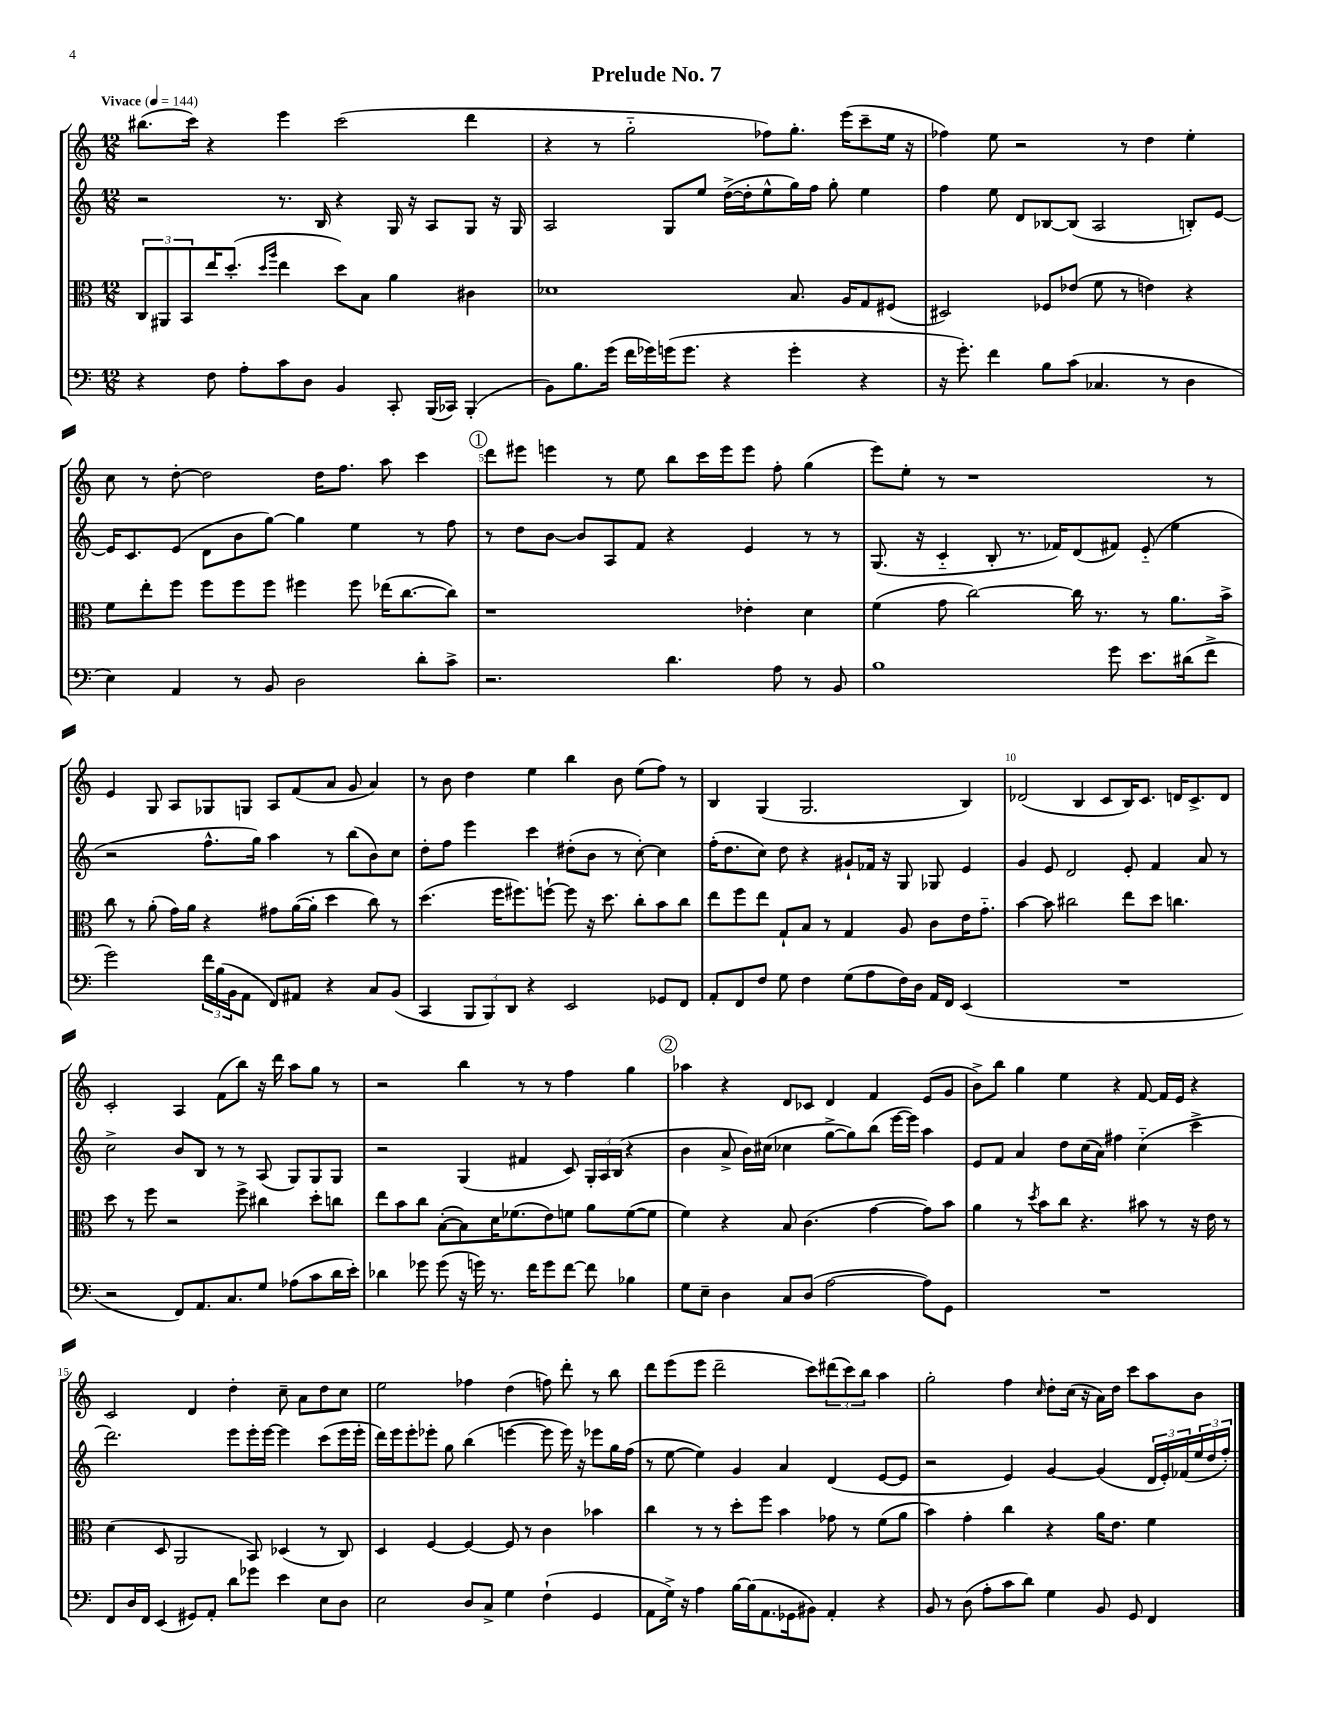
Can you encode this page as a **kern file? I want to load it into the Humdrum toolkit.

**kern	**kern	**kern	**kern
*part4	*part3	*part2	*part1
*staff4	*staff3	*staff2	*staff1
*clefF4	*clefC3	*clefG2	*clefG2
*k[]	*k[]	*k[]	*k[]
*M12/8	*M12/8	*M12/8	*M12/8
*MM144	*MM144	*MM144	*MM144
=1	=1	=1	=1
!	!	!	!LO:TX:a:B:t=Vivace
4r	12C/L	2r	(8.bb#X\L
.	12AA#X/	.	.
.	12BB/	.	.
.	.	.	16ccc\Jk)
8F\	16ee/K	.	4r
.	(8.dd'/J	.	.
8A'\L	.	.	.
.	16qqdd/LL	.	.
.	16qqaa/JJ	.	.
8c\	4ee\	8.r	4eee\
8D\J	.	.	.
.	.	16B/	.
4BB/	8dd\L)	4r	(2ccc\
.	8B\J	.	.
8CC'/	4a\	16G/	.
.	.	16r	.
(16BBB/LL	.	8A/L	.
16CC-X/JJ)	.	.	.
(4BBB'/	4c#X\	8G/J	4ddd\
.	.	16r	.
.	.	16G/	.
=2	=2	=2	=2
8BB\L)	1d-X	2A/	4r
8.B\	.	.	.
.	.	.	8r
(16g\Jk	.	.	.
16f\LL	.	.	2gg\
16g-X\)	.	.	.
(16gn\J	.	8G/L	.
8.g\J	.	.	.
.	.	8ee/J	.
4r	.	([16dd^\LL	.
.	.	16dd'\J]	.
.	.	8ee^^\	8ff-X\L)
4g'\	8.B/	16gg\L)	8.gg'\J
.	.	16ff\JJ	.
.	.	8gg'\	.
.	16A/KL	.	(16eee\KL
4r	8G/	4ee\	8ccc~\
.	(8F#X/J	.	16ee\Jk
.	.	.	16r
=3	=3	=3	=3
16r	2D#X/)	4ff\	4ff-X\)
8.g'\)	.	.	.
4f\	.	8ee\	8ee\
.	.	8d/L	2r
8B\L	8F-X/L	[8B-X/	.
(8c\J	(8e-X/J	(8B-/J]	.
4.C-X/	8f\	2A/	.
.	8r	.	8r
.	4en\)	.	4dd\
8r	.	.	.
4D\	4r	8Bn'/L)	4ee'\
.	.	[8e/J	.
!!LO:LB:g=z
=4	=4	=4	=4
4E\)	8f\L	16e/KL]	8cc\
.	.	8.c/	.
.	8ee'\	.	8r
4AA/	8ff\J	(8e/J	[8dd'\
.	8ff\L	8d\L	2dd\]
8r	8ff\	8b\	.
8BB/	8ff\J	[8gg\J)	.
2D\	4ff#X\	4gg\]	.
.	.	.	16dd\KL
.	.	.	8.ff\J
.	8ff#\	4ee\	.
.	(16ee-X\KL	.	8aa\
.	[8.cc\	.	.
8d'\L	.	8r	4ccc\
8c^\J	8cc\J])	8ff\	.
!!LO:REH:place=s1:t=1
=5	=5	=5	=5
2.r	1r	8r	8ddd\L
.	.	8dd\L	8eee#X\J
.	.	[8b\J	4eeen\
.	.	8b/L]	.
.	.	8A/	8r
.	.	8f/J	8ee\
4.d\	.	4r	8bb\L
.	.	.	16ccc\L
.	.	.	16eee\J
.	4e-X'\	4e/	8eee\J
8A\	.	.	8ff'\
8r	4d\	8r	(4gg\
8BB/	.	8r	.
=6	=6	=6	=6
1B	(4f\	(8.G/	8eee\L)
.	.	.	8ee'\J
.	.	16r	.
.	8g\	4c/	8r
.	[2cc\)	.	1r
.	.	8B'/	.
.	.	8.r	.
.	.	16f-X/KL)	.
.	16cc\]	(8d/	.
.	8.r	.	.
8g\	.	8f#X/J)	.
8.e\L	8r	(8e/	.
.	8.a\L	4ee\	.
(16d#X\k	.	.	.
8f^\J	.	.	8r
.	16b^\Jk	.	.
!!LO:LB:g=z
=7	=7	=7	=7
2g\)	8cc\	2r	4e/
.	8r	.	.
.	(8a'\	.	8G/
.	16g\LL)	.	8A/L
.	16a\JJ	.	.
24f\LL	4r	8.ff^^\L	8G-X/
(24B\	.	.	.
24BB\J	.	.	.
8AA\J	.	.	8Gn/J
.	.	16gg\Jk)	.
8FF/L)	8g#X\L	4aa\	8A/L
8AA#X/J	([16a\L	.	(8f/
.	16a'\JJ]	.	.
4r	4dd\	8r	8a/J
.	.	(8bb\L	8g/
8C/L	8cc\)	8b\)	4a/)
(8BB/J	8r	8cc\J	.
=8	=8	=8	=8
4CC/	(4.dd\	8dd'\L	8r
.	.	8ff\J	8b\
12BBB/L	.	4eee\	4dd\
12BBB/)	.	.	.
.	16ff\KL	.	.
12DD/J	.	.	.
.	8.ff#X\)	.	.
4r	.	4ccc\	4ee\
.	[8ffn`\J	.	.
2EE/	8ff\]	(8dd#X'\L	4bb\
.	16r	8b\J	.
.	8.dd\	.	.
.	.	8r	8b\
.	8cc'\L	[8cc'\)	(8ee\L
8GG-X/L	8b\	4cc\]	8ff\J)
8FF/J	8cc\J	.	8r
=9	=9	=9	=9
8AA'/L	8ee\L	(16ff'\KL	4B/
.	.	8.dd\	.
8FF/	8ff\	.	.
8F/J	8ee\J	8cc\J)	(4G/
8G\	8G`/L	8dd\	.
4F\	8B/J	4r	2.G/
.	8r	.	.
(8G\L	4G/	8g#X`/L	.
8A\	.	16f-X/Jk	.
.	.	16r	.
16F\L)	8A/	8G/	.
16D\JJ	.	.	.
16AA/LL	8c\L	8G-X/	.
16FF/JJ	.	.	.
(4EE/	16e\K	4e/	4B/)
.	8.g\J	.	.
=10	=10	=10	=10
1.r	[4b\	4g/	(2d-X/
.	8b\]	8e/	.
.	2cc#X\	2d/	.
.	.	.	4B/
.	.	.	8c/L
.	8ee\L	8e'/	16B/K)
.	.	.	8.c/J
.	8dd\J	4f/	.
.	4.ccn\	.	16dn/KL
.	.	.	8.c^/
.	.	8a/	.
.	.	8r	8d/J
!!LO:LB:g=z
=11	=11	=11	=11
2r	8dd\	2cc^\	2c'/
.	8r	.	.
.	8ff\	.	.
.	2r	.	.
8FF/L)	.	8b/L	4A/
8.AA/	.	8B/J	.
.	.	8r	(8f\L
8.C/	.	.	.
.	8ff^\	8r	8bb\J)
8G/J	4cc#X\	(8A/	16r
.	.	.	16ddd\
(8A-X\L	.	8G/L)	8aa\L
8c\	8dd'\L	8G/	8gg\J
16d\L	8ccn\J	8G/J	8r
16e'\JJ)	.	.	.
=12	=12	=12	=12
4d-X\	8ee\L	2r	2r
.	8b\	.	.
8g-X\	8cc\J	.	.
(8g-\	([8B'\L	.	.
16r	8B\])	(4G/	4bb\
16gn\)	.	.	.
8.r	16d\K	.	.
.	(8.f-X\	.	.
.	.	4f#X/	8r
16f\KL	.	.	.
8g\	8e\)	.	8r
[8f\J	8fn\J	8c/)	4ff\
8f\]	8a\L	24G'/LL	.
.	.	24A/	.
.	.	(24B/JJ	.
4B-X\	([8f\	4r	4gg\
.	8f\J]	.	.
!!LO:REH:place=s1:t=2
=13	=13	=13	=13
8G\L	4f\)	4b\	4aa-X\
8E~\J	.	.	.
4D\	4r	8a^/	4r
.	.	16b\LL)	.
.	.	(16cc#X\JJ	.
8C/L	8B/	4cc-X\	8d/L
(8D/J	(4.c\	.	8c-X/J
[2A\	.	[8gg^\L	4d/
.	.	8gg\])	.
.	[4g\	(8bb\J	4f/
.	.	[16eee\LL	.
.	.	16eee\JJ])	.
8A\L])	8g\L])	4aa\	(8e/L
8GG\J	8b\J	.	8g/J
=14	=14	=14	=14
1.r	4a\	8e/L	8b^\L)
.	.	8f/J	8bb\J
.	8r	4a/	4gg\
.	8qdd/	.	.
.	8b\L	.	.
.	8cc\J	8dd\L	4ee\
.	4.r	(16cc\L	.
.	.	16a\JJ)	.
.	.	4ff#X\	4r
.	8b#X\	(4cc\	[8f/
.	8r	.	16f/LL]
.	.	.	16e/JJ
.	16r	4ccc^\	4r
.	16e\	.	.
.	8r	.	.
!!LO:LB:g=z
=15	=15	=15	=15
8FF/L	(4d\	2.ddd\)	2c/
16D/L	.	.	.
16FF/JJ	.	.	.
(4EE/	8D/	.	.
.	2AA/	.	.
8GG#X/L)	.	.	4d/
8AA'/J	.	.	.
8d\L	.	8eee\L	4dd'\
8g-X\J	8BB/)	16eee'\L	.
.	.	[16eee\JJ	.
4e\	(4D-X/	4eee\]	8cc~\
.	.	.	8a\L
8E\L	8r	(8ccc\L	8dd\
8D\J	8C/)	16eee\L	8cc\J
.	.	16eee'\JJ	.
=16	=16	=16	=16
2E\	4D/	16ddd\LL)	2ee\
.	.	16eee\J	.
.	.	8eee'\	.
.	[4F/	8eee-X'\J	.
.	.	8gg\	.
8D/L	4F/_	(4bb\	4ff-X\
8C^/J	.	.	.
4G\	8F/]	[4eeen\	(4dd\
.	8r	.	.
(4F`\	4c\	8eee\]	8ffn\)
.	.	16eee\)	8ddd'\
.	.	16r	.
4GG/	4b-X\	8eee-X\L	8r
.	.	16gg\L	8bb\
.	.	(16ff\JJ	.
=17	=17	=17	=17
8AA\L	4cc\	8r	8ddd\L
16G^\Jk)	.	[8ee\	(8eee\
16r	.	.	.
4A\	8r	4ee\])	8eee\J
.	8r	.	2ddd~\
[16B\LL	8dd'\L	4g/	.
(16B\J]	.	.	.
8.AA\	8ff\J	.	.
.	4b\	4a/	.
16GG-X\k	.	.	.
8BB#X\J)	.	.	8ccc\L)
4AA'/	8g-X\	(4d/	(12ddd#X\
.	.	.	12ccc\)
.	8r	.	.
.	.	.	12bb\J
4r	(8f\L	[8e/L	4aa\
.	8a\J	8e/J]	.
=18	=18	=18	=18
8BB/	4b\)	2r	2gg'\
8r	.	.	.
(8D\	4g'\	.	.
8A'\L	.	.	.
8c\	4cc\	4e/)	4ff\
8d\J)	.	.	.
.	.	.	16qqcc/
4G\	4r	[4g/	8dd'\L
.	.	.	(16cc\Jk
.	.	.	16r
8BB/	16a\KL	(4g/]	16a\LL)
.	8.e\J	.	16dd\JJ
8GG/	.	.	8ccc\L
4FF/	4f\	24d/LL	8aa\
.	.	24e'/)	.
.	.	(24f-X/	.
.	.	24ee/	8b\J
.	.	24dd/	.
.	.	24ff'/JJ)	.
==	==	==	==
*-	*-	*-	*-
